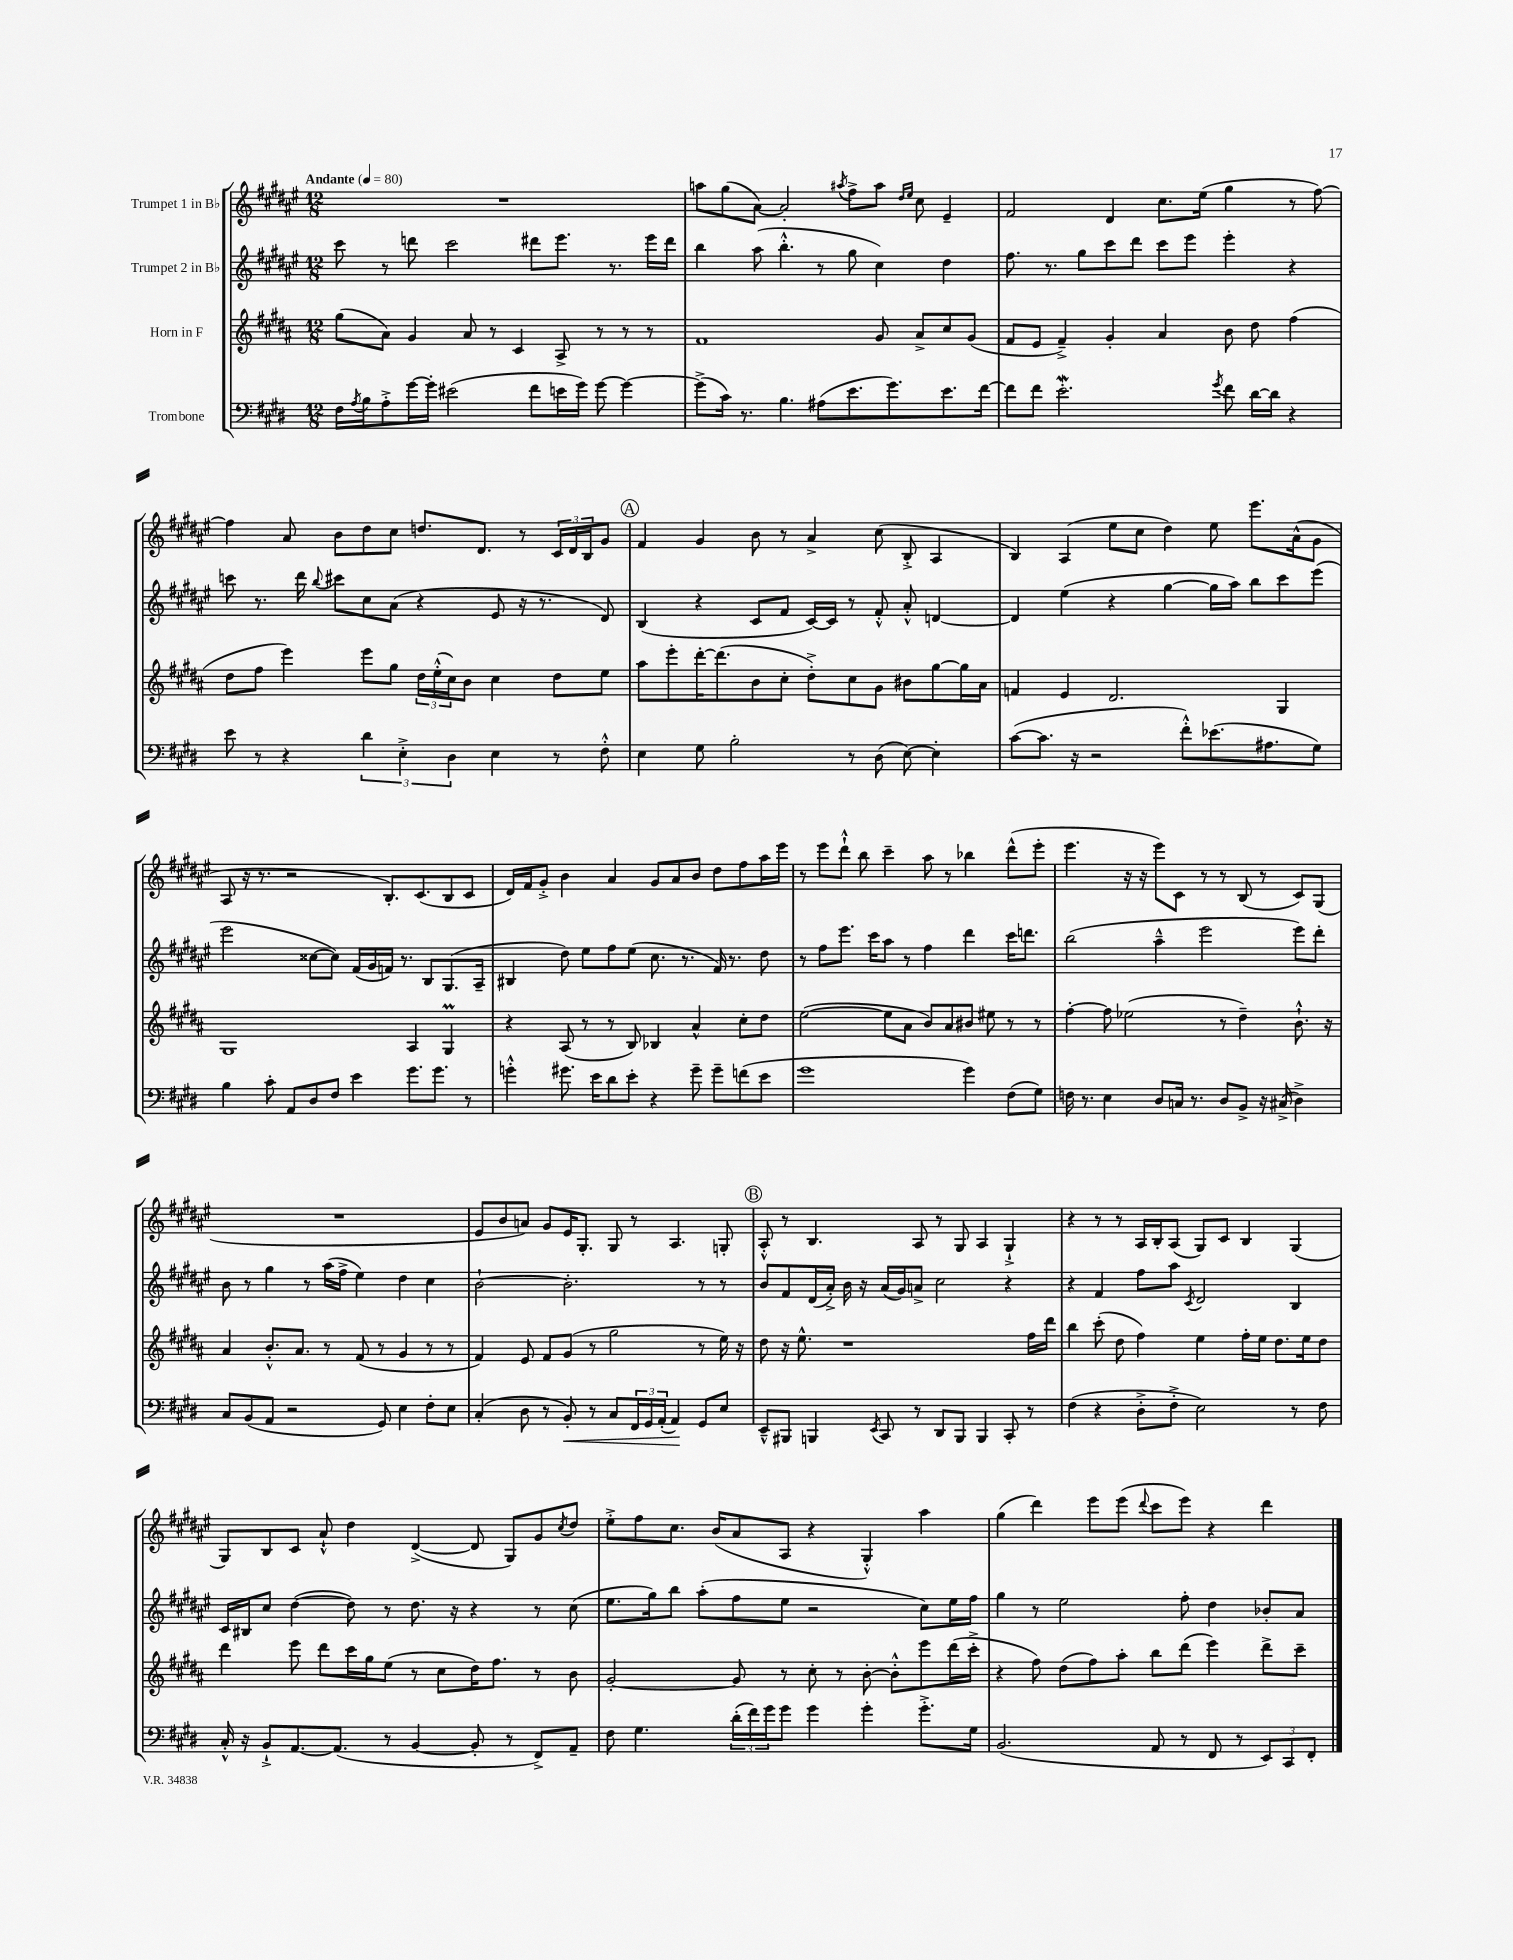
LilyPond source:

<<
\new StaffGroup <<
\new Staff = "s0" \with { instrumentName = "Trumpet 1 in Bb" } {
    \clef treble \key fis \major \numericTimeSignature \time 12/8 \tempo "Andante" 4 = 80
    R1. |
    a''8 gis''8( ais'8~) ais'2-. \acciaccatura { ais''8 } fis''8-> ais''8 \grace { dis''16 eis''16 } cis''8 eis'4-- |
    fis'2 dis'4 cis''8. eis''16( gis''4 r8 fis''8~) |
    fis''4 ais'8 b'8 dis''8 cis''8 d''8. dis'8. r8 \tuplet 3/2 { cis'16 dis'16 b16 } gis'8 |
    \mark \markup { \circle "A" } fis'4 gis'4 b'8 r8 ais'4-> cis''8( b8-.-> ais4 |
    b4) ais4( eis''8 cis''8 dis''4) eis''8 eis'''8. ais'16-^( gis'8 |
    ais8 r16 r8. r2 b8.-.) cis'8.( b8 cis'8 |
    dis'16) fis'16 gis'8-.-> b'4 ais'4 gis'8 ais'8 b'8 dis''8 fis''8 ais''16 eis'''16 |
    r8 eis'''8 dis'''8-!-^ b''8 cis'''4-- ais''8 r8 bes''4 dis'''8-^( eis'''8-. |
    eis'''4. r16 r16 eis'''8) cis'8 r8 r8 b8( r8 cis'8) gis8( |
    R1. |
    eis'8 b'8 a'8) gis'8 eis'16 gis8.-. gis8 r8 ais4. g8-. |
    \mark \markup { \circle "B" } ais8-.-^ r8 b4. ais8 r8 gis8 ais4 gis4-!-> |
    r4 r8 r8 ais16 b16-. ais8( gis8) cis'8 b4 gis4( |
    gis8) b8 cis'8 ais'8-!-^ dis''4 dis'4~->( dis'8 gis8) gis'8 \acciaccatura { cis''8 } dis''8 |
    eis''8-.-> fis''8 cis''8. b'16( ais'8 ais8 r4 gis4-.-^) ais''4 |
    gis''4( dis'''4) eis'''8 eis'''8( \appoggiatura { dis'''8 } cis'''8 eis'''8) r4 dis'''4 \bar "|." |
}
\new Staff = "s1" \with { instrumentName = "Trumpet 2 in Bb" } {
    \clef treble \key fis \major \numericTimeSignature \time 12/8
    cis'''8 r8 d'''8 cis'''2 dis'''8 eis'''8. r8. eis'''16 dis'''16 |
    b''4 ais''8( b''4.-.-^ r8 gis''8 cis''4) dis''4 |
    fis''8. r8. gis''8 cis'''8 dis'''8 cis'''8 eis'''8 eis'''4-. r4 |
    c'''8 r8. dis'''16 \appoggiatura { b''8 } cis'''8 cis''8 ais'8( r4 eis'8 r16 r8. dis'8) |
    \mark \markup { \circle "A" } b4( r4 cis'8 fis'8 cis'16~) cis'16 r8 fis'8-.-^ ais'8-.-^ d'4~ |
    d'4 eis''4( r4 gis''4~ gis''16 ais''16) b''8 cis'''8 eis'''8( |
    eis'''2 cisis''8~ cisis''8) fis'16( gis'16 f'16) r8. b8 gis8.( ais16-- |
    bis4 dis''8) eis''8 fis''8 eis''8( cis''8. r8. fis'16) r8. dis''8 |
    r8 fis''8 eis'''8. cis'''16 ais''8 r8 fis''4 dis'''4 cis'''16 d'''8. |
    b''2( ais''4---^ eis'''2 eis'''8) dis'''8-. |
    b'8 r8 gis''4 r8 ais''16( fis''16-> eis''4) dis''4 cis''4 |
    b'2~-! b'2.-. r8 r8 |
    \mark \markup { \circle "B" } b'8 fis'8 dis'16( ais'16-.->) b'16 r16 ais'16( gis'16) a'8-> cis''2 r4 |
    r4 fis'4 fis''8 ais''8 \acciaccatura { cis'8 } dis'2 b4 |
    cis'16 bis16 cis''8 dis''4~( dis''8) r8 dis''8. r16 r4 r8 cis''8( |
    eis''8. gis''16) b''8 ais''8-.( fis''8 eis''8 r2 cis''8) eis''16 fis''16 |
    gis''4 r8 eis''2 fis''8-. dis''4 bes'8-. ais'8 \bar "|." |
}
\new Staff = "s2" \with { instrumentName = "Horn in F" } {
    \clef treble \key b \major \numericTimeSignature \time 12/8
    gis''8( ais'8) gis'4 ais'8 r8 cis'4 ais8-> r8 r8 r8 |
    fis'1 gis'8 ais'8-> cis''8 gis'8( |
    fis'8 e'8 fis'4--->) gis'4-. ais'4 b'8 dis''8 fis''4( |
    dis''8 fis''8 e'''4) e'''8 gis''8 \tuplet 3/2 { dis''16 e''16-.-^( cis''16) } b'8 cis''4 dis''8 e''8 |
    \mark \markup { \circle "A" } ais''8 e'''8-. dis'''16~-. dis'''8.( b'8 cis''8-. dis''8-.->) cis''8 gis'8 bis'8 gis''8~ gis''16 ais'16 |
    f'4 e'4 dis'2. gis4 |
    gis1 ais4 gis4\prall |
    r4 ais8( r8 r8 b8) bes4 ais'4-^ cis''8-. dis''8 |
    e''2~( e''8 ais'8 b'8) ais'8 bis'8 eis''8 r8 r8 |
    fis''4~-. fis''8 ees''2( r8 dis''4--) b'8.-!-^ r16 |
    ais'4 b'8.-.-^ ais'8. r8 fis'8( r8 gis'4 r8 r8 |
    fis'4) e'8 fis'8 gis'8( r8 gis''2 r8 e''16) r16 |
    \mark \markup { \circle "B" } dis''8 r16 e''8.-^ r1 fis''16 dis'''16 |
    b''4 cis'''8-.( dis''8 fis''4) e''4 fis''16-. e''16 dis''8. e''16 dis''8 |
    dis'''4 e'''8 dis'''8 cis'''16 gis''16 e''8( r8 cis''8 dis''16) fis''8. r8 b'8 |
    gis'2~-. gis'8 r8 cis''8-. r8 b'8~-. b'8-.-^ e'''8 dis'''16( cis'''16-.-> |
    r4 fis''8) dis''8( fis''8) ais''8-. b''8 dis'''8( e'''4) dis'''8-> cis'''8-- \bar "|." |
}
\new Staff = "s3" \with { instrumentName = "Trombone" } {
    \clef bass \key e \major \numericTimeSignature \time 12/8
    fis16 \acciaccatura { a8 } b16 a8-.-> gis'16~ gis'16-. eis'2( fis'8 e'16 gis'16) gis'8~ gis'4~ |
    gis'8->( cis'16) r8. b4. ais8( e'8. gis'8.) e'8. fis'16~ |
    fis'8 fis'8 e'2.-.\mordent \acciaccatura { gis'8 } fis'8 dis'16~ dis'16 r4 |
    e'8 r8 r4 \tuplet 3/2 { dis'4 e4-.-> dis4 } e4 r8 fis8-.-^ |
    \mark \markup { \circle "A" } e4 gis8 b2-. r8 dis8( e8~) e4-. |
    cis'8~( cis'8. r16 r2 fis'8-.-^) ees'8.( ais8. gis8) |
    b4 cis'8-. a,8 dis8 fis8 e'4 gis'8. gis'8. r8 |
    g'4-.-^ gis'8. e'16 dis'8 e'8-. r4 gis'8-- gis'8-- f'8( e'8 |
    gis'1 gis'4) fis8( gis8) |
    f16 r8. e4 dis8 c16 r8. dis8 b,8-> r16 cis16->( dis4->) |
    cis8 b,8( a,8 r2 gis,8) e4 fis8-. e8 |
    cis4-.( dis8 r8 b,8-.\<) r8 cis8 \tuplet 3/2 { fis,16 gis,16 a,16-.( } a,4\!) gis,8 e8 |
    \mark \markup { \circle "B" } e,8---^ bis,,8 b,,4 \acciaccatura { e,8 } cis,8 r8 dis,8 b,,8 b,,4 cis,8-. r8 |
    fis4( r4 dis8-.-> fis8-.-> e2) r8 fis8 |
    cis16-.-^ r16 b,8-!-> a,8.~ a,8.( r8 b,4~ b,8-. r8 fis,8->) a,8-- |
    fis8 gis4. \tuplet 3/2 { dis'16-.( fis'16) gis'16 } gis'8 gis'4 gis'4-. gis'8.-.-> gis16 |
    b,2.( a,8 r8 fis,8 r8 \tuplet 3/2 { e,8) cis,8 fis,8-. } \bar "|." |
}
>>
>>
\layout { \context { \Score \remove "Bar_number_engraver" } }
